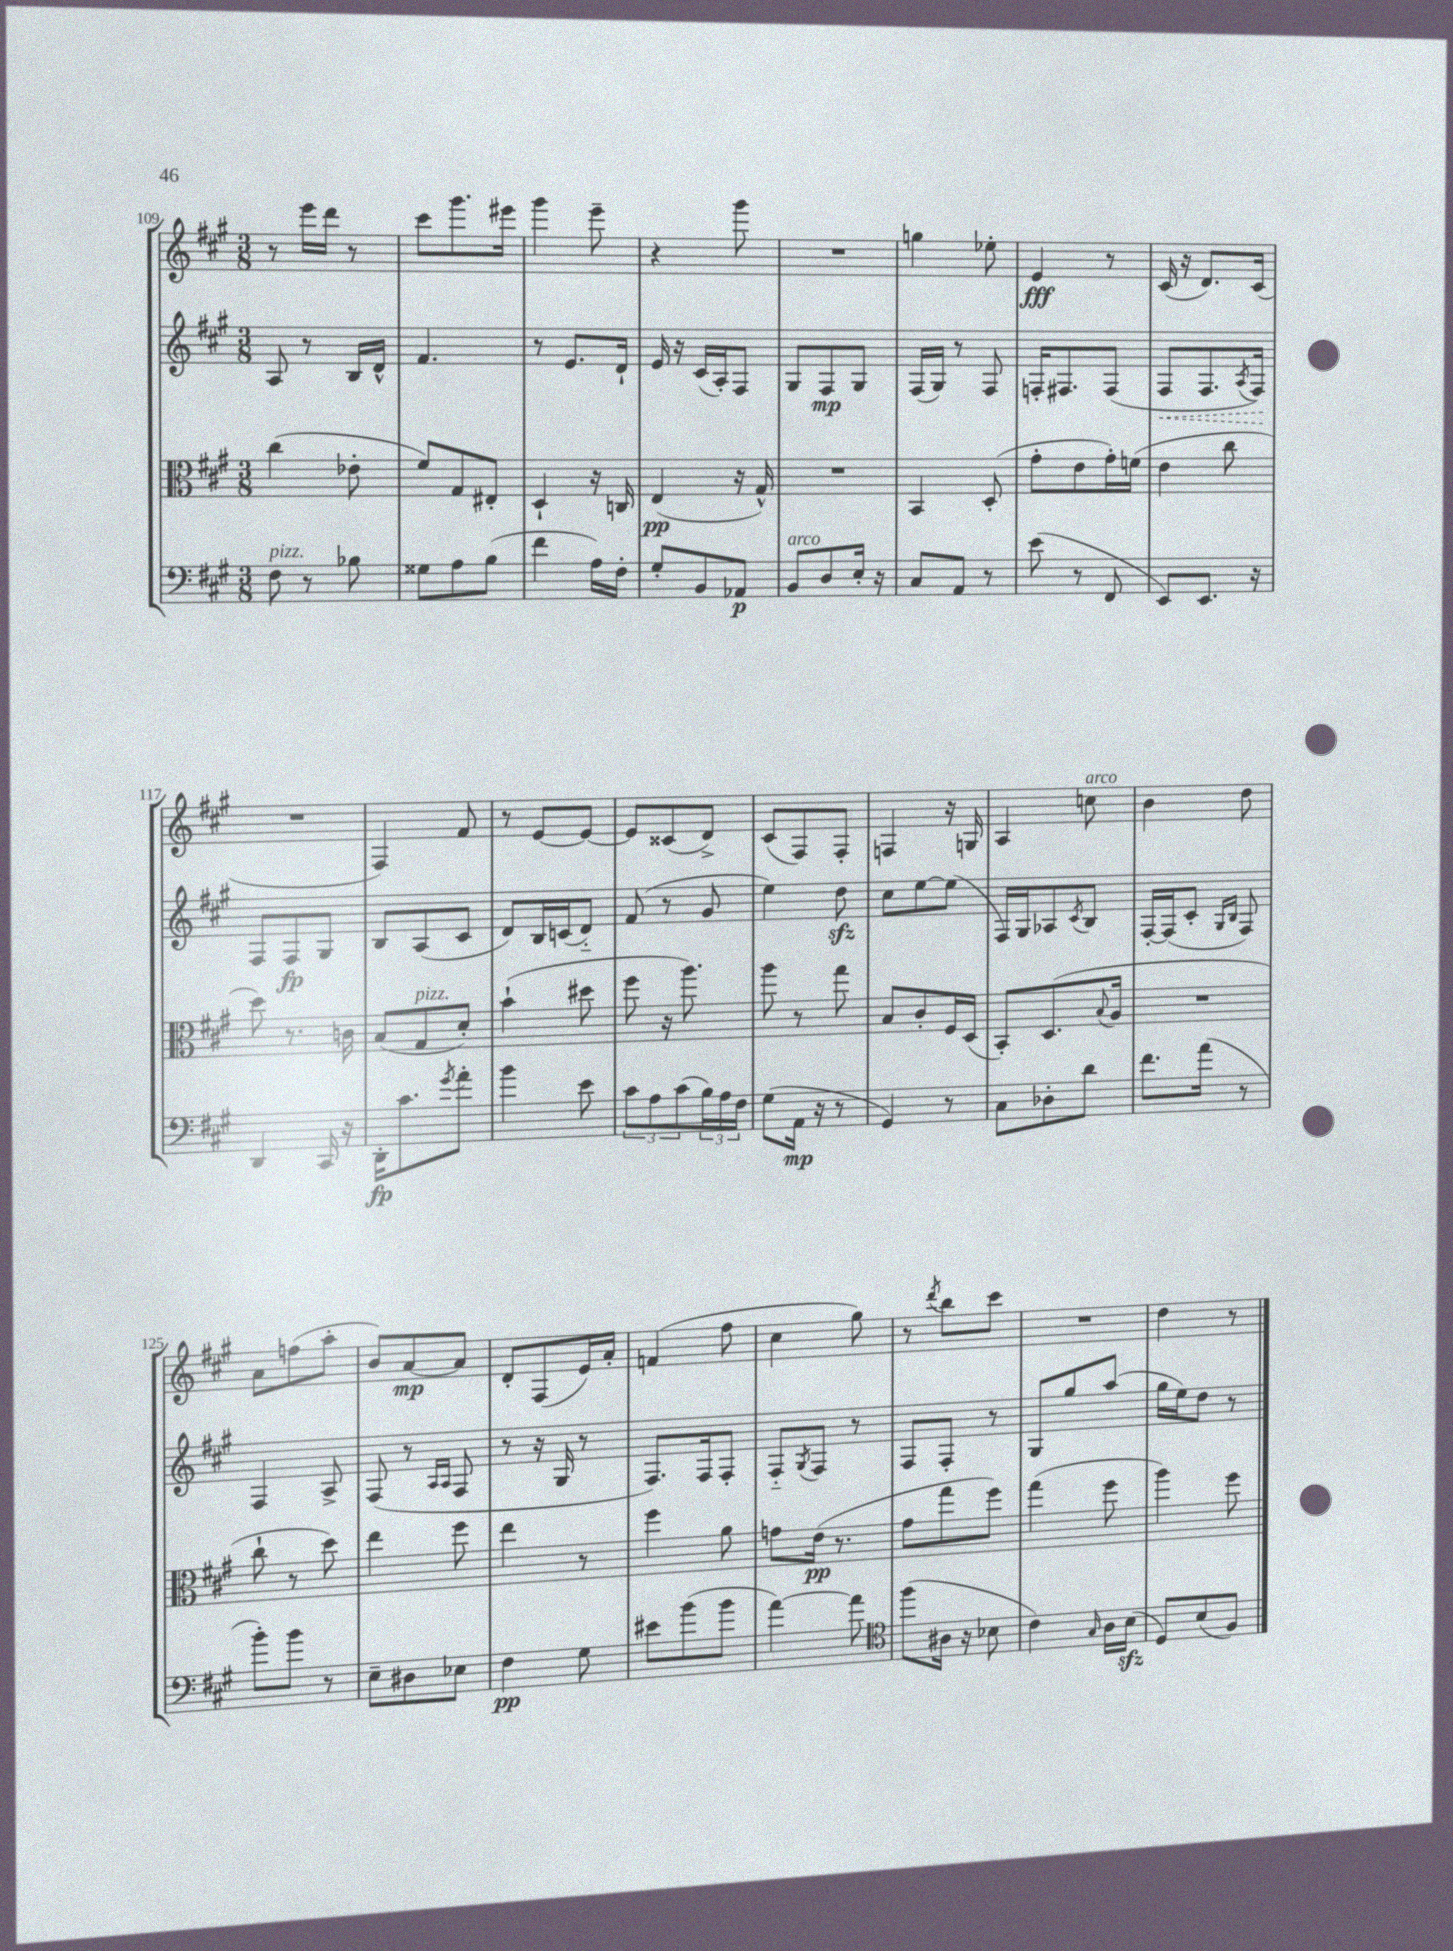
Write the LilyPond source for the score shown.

<<
\new StaffGroup <<
\new Staff = "s0" {
    \clef treble \key a \major \numericTimeSignature \time 3/8
    r8 e'''16 d'''16 r8 |
    cis'''8 gis'''8. eis'''16 |
    gis'''4 e'''8-- |
    r4 gis'''8 |
    R4. |
    g''4 ees''8-. |
    e'4\fff r8 |
    cis'16( r16 d'8.) cis'16( |
    R4. |
    fis4) fis'8 |
    r8 e'8~ e'8~ |
    e'8 cisis'8( d'8->) |
    cis'8( fis8) fis8-. |
    f4 r16 g16 |
    a4 c''8^\markup { \italic "arco" } |
    b'4 d''8 |
    a'8 f''8( a''8-. |
    b'8) a'8~\mp a'8 |
    d'8-. fis8( e'16) a'16-. |
    f'4( fis''8 |
    cis''4 gis''8) |
    r8 \acciaccatura { d'''8 } b''8 cis'''8 |
    R4. |
    d''4 r8 \bar "|." |
}
\new Staff = "s1" {
    \clef treble \key a \major \numericTimeSignature \time 3/8
    a8 r8 b16 d'16-^ |
    fis'4. |
    r8 e'8. d'16-! |
    e'16 r16 cis'16( a16-.) fis8 |
    gis8 fis8\mp gis8 |
    fis16( gis16) r8 fis8 |
    f16-. fis8. fis8( |
    \once \override Hairpin.style = #'dashed-line fis8\< fis8. \acciaccatura { a8 } fis16\!) |
    fis8 fis8\fp gis8 |
    b8 a8( cis'8 |
    d'8) b16 c'16( d'8-_) |
    fis'8( r8 gis'8 |
    e''4) d''8\sfz |
    cis''8 e''8~ e''8( |
    fis16) gis16 aes8 \acciaccatura { cis'8 } b8 |
    fis16~-. fis16( cis'8-. \grace { gis16 b16 } fis8) |
    fis4 a8-> |
    fis8( r8 \grace { a16 a16 } fis8 |
    r8 r16 gis16 r8 |
    fis8.) fis16 fis8-. |
    fis8-_ \acciaccatura { gis8 } fis8 r8 |
    fis8 fis8-. r8 |
    gis8 gis''8 a''8( |
    gis''16 e''16) d''8 r8 \bar "|." |
}
\new Staff = "s2" {
    \clef alto \key a \major \numericTimeSignature \time 3/8
    cis''4( ees'8-. |
    fis'8) gis8 eis8-. |
    d4-! r16 c16 |
    e4\pp( r16 gis16-^) |
    R4. |
    b,4 d8-.( |
    gis'8-. e'8 gis'16-.) f'16( |
    e'4 cis''8 |
    d''8) r8. c'16 |
    b8( gis8^\markup { \italic "pizz." } d'8-.) |
    b'4-!( dis''8 |
    fis''8 r16 a''8.) |
    a''8 r8 gis''8 |
    b8 cis'8-. fis16 d16( |
    b,8-.) d8.( \appoggiatura { b8 } a16 |
    R4. |
    cis''8-! r8 d''8) |
    e''4 fis''8 |
    e''4 r8 |
    fis''4 a'8 |
    g'8 e'16\pp( r8. |
    gis'8 gis''8 fis''8) |
    gis''4( fis''8 |
    a''4) fis''8 \bar "|." |
}
\new Staff = "s3" {
    \clef bass \key a \major \numericTimeSignature \time 3/8
    fis8^\markup { \italic "pizz." } r8 bes8 |
    gisis8 a8 b8( |
    fis'4 a16) fis16-. |
    gis8-. b,8 aes,8\p |
    b,8^\markup { \italic "arco" } d8 e16-. r16 |
    cis8 a,8 r8 |
    e'8( r8 fis,8 |
    e,8) e,8. r16 |
    d,4 cis,16 r16 |
    d,16-.\fp cis'8. \acciaccatura { gis'8 } a'8-. |
    b'4 e'8 |
    \tuplet 3/2 { cis'8 a8 cis'8( } \tuplet 3/2 { b16) a16 fis16 } |
    gis8( a,16\mp r16 r8 |
    gis,4) r8 |
    cis8 des8-. d'8 |
    fis'8. a'16( r8 |
    b'8-.) b'8 r8 |
    e8-- dis8 ees8 |
    fis4\pp gis8 |
    eis'8 b'8( b'8 |
    a'4~) a'8 |
    \clef tenor fis''8( ais16 r16 bes8 |
    cis'4) \grace { gis16 } a16 b16\sfz( |
    d8) b8( fis8) \bar "|." |
}
>>
>>
\layout { \context { \Score currentBarNumber = #109 } }
